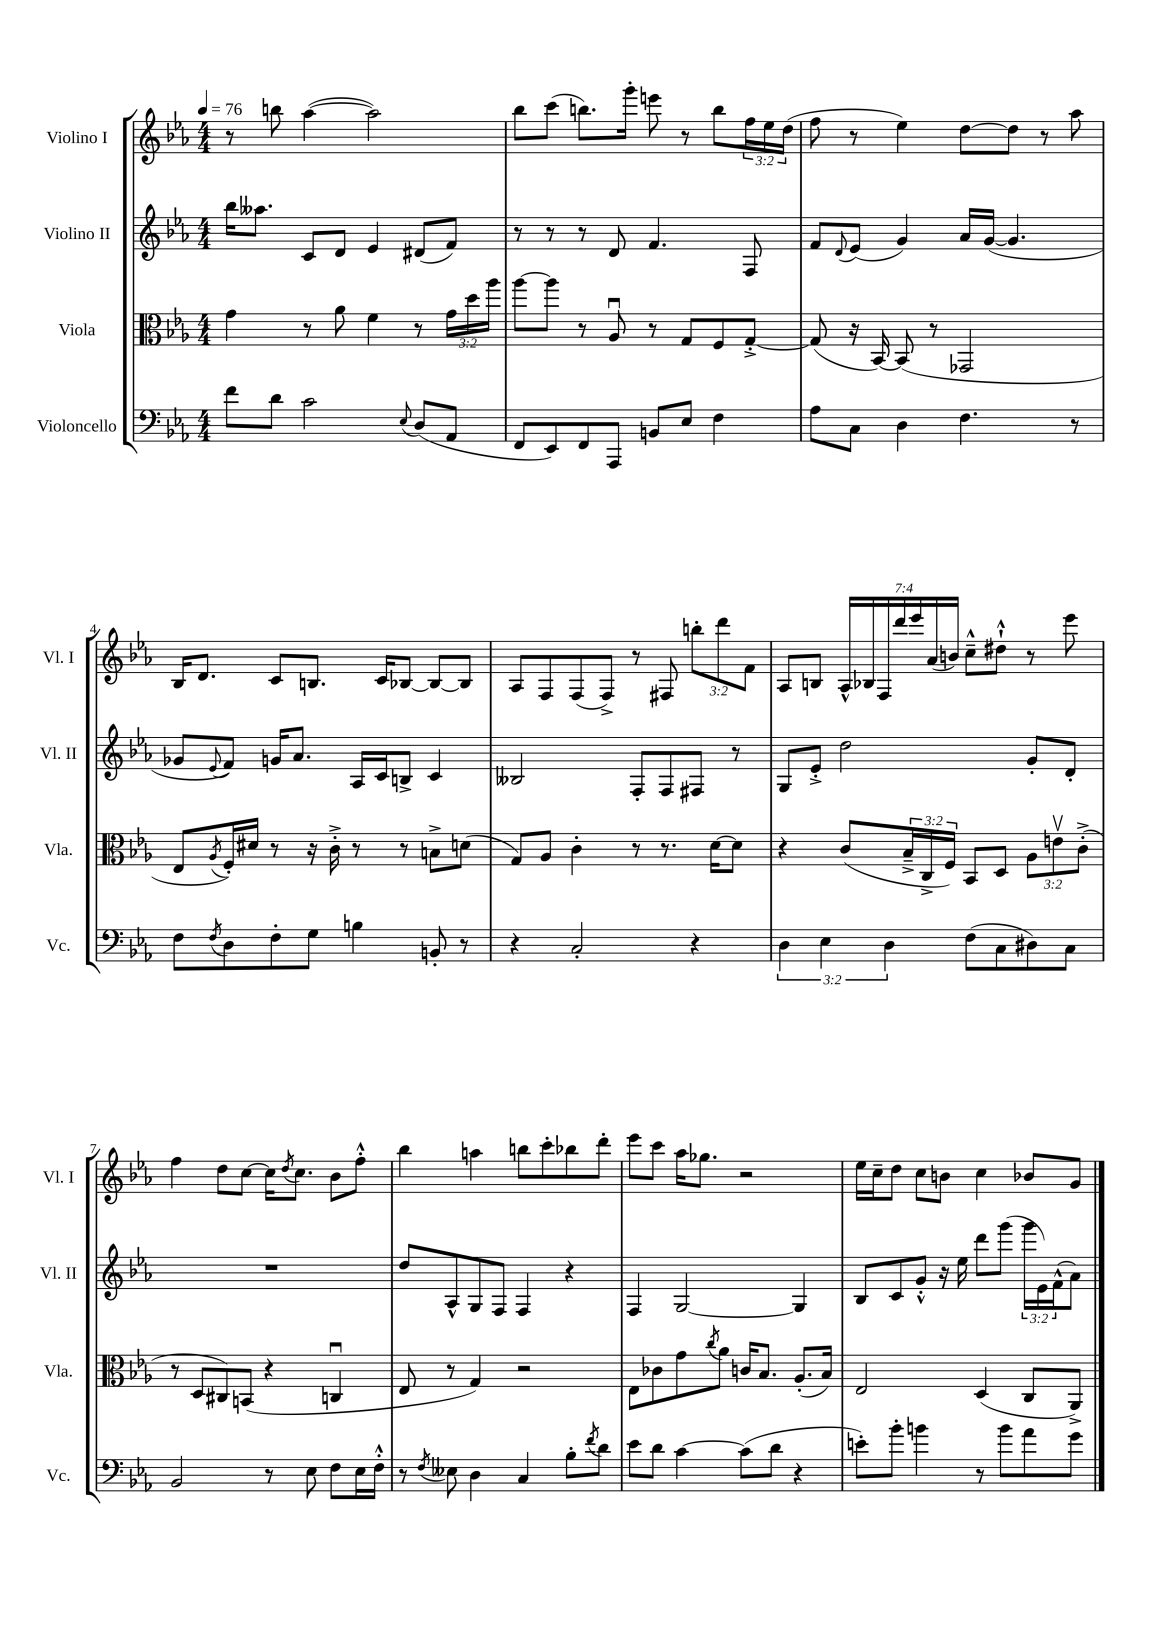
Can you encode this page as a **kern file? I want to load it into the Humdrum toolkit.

**kern	**kern	**kern	**kern
*staff4	*staff3	*staff2	*staff1
*clefF4	*clefC3	*clefG2	*clefG2
*k[b-e-a-]	*k[b-e-a-]	*k[b-e-a-]	*k[b-e-a-]
*M4/4	*M4/4	*M4/4	*M4/4
*MM76	*MM76	*MM76	*MM76
8f\L	4g\	16bb-\LK	8r
.	.	8.aa--\J	.
8d\J	.	.	8bb\
2c\	8r	8c/L	([4aa-\
.	8a-\	8d/J	.
.	4f\	4e-/	2aa-\])
8qqE-/	.	.	.
(8D/L	8r	(8d#/L	.
8AA-/J	24g\LL	8f/J)	.
.	24dd\	.	.
.	24aa-\JJ	.	.
=	=	=	=
8FF/L	[8aa-\L	8r	8bb-\L
8EE-/)	8aa-\]J	8r	(8ccc\J
8FF/	8r	8r	8.bb\L)
8AAA-/J	8A-u/	8d/	.
.	.	.	16ggg'\Jk
8BB/L	8r	4.f/	8eee\
8E-/J	8G/L	.	8r
4F\	8F/	.	8bb\L
.	[8G'^/J	8F/	24ff\L
.	.	.	24ee-\
.	.	.	(24dd\JJ
=	=	=	=
8A-\L	(8G/]	8f/L	8ff\
.	.	8qqd/	.
8C\J	16r	(8e-/J	8r
.	[16BB-/)	.	.
4D\	(8BB-/]	4g/)	4ee-\)
.	8r	.	.
4.F\	2GG-/	16a-/LL	[8dd\L
.	.	([16g/JJ	.
.	.	4.g/]	8dd\]J
.	.	.	8r
8r	.	.	8aa-\
=	=	=	=
8F\L	8E-/L	8g-/L	16B-/LK
.	.	.	8.d/J
8qF/	8qA-/	8qqe-/	.
8D\	16F'/L)	8f/J)	.
.	16d#/JJ	.	.
8F'\	8r	16g/LK	8c/L
.	.	8.a-/J	.
8G\J	16r	.	8.B/J
.	16c'^\	.	.
4B\	8r	16A-/LL	.
.	.	16c/J	16c/LK
.	8r	8B^/J	[8B-/J
8BB'/	8B^\L	4c/	8B-/_L
8r	(8d\J	.	8B-/]J
=	=	=	=
4r	8G/L)	2B--/	8A-/L
.	8A-/J	.	8F/
2C'/	4c'\	.	(8F/
.	.	.	8F^/J)
.	8r	8F'/L	8r
.	8.r	8F/	8F#/
4r	.	8F#/J	12bb'\L
.	[16d\LK	.	.
.	.	.	12ddd\
.	8d\]J	8r	.
.	.	.	12f\J
=	=	=	=
6D\	4r	8G/L	8A-/L
.	.	8e-'^/J	8B/J
6E-\	.	.	.
.	(8c/L	2dd\	28A-^^/LL
.	.	.	28B-/
.	.	.	28F/
6D\	.	.	.
.	.	.	28ddd/
.	24B-~^/L	.	.
.	.	.	28eee-/
.	24C^/	.	.
.	.	.	(28a-/
.	24F/JJ)	.	.
.	.	.	28b/JJ)
(8F\L	8BB-/L	.	8cc~^^\L
8C\	8D/J	.	8dd#`^^\J
8D#\)	12A-\L	8g'/L	8r
.	12ev\	.	.
8C\J	.	8d'/J	8eee-\
.	(12c'^\J	.	.
=	=	=	=
2BB-/	8r	1r	4ff\
.	8D/L	.	.
.	8C#/)	.	8dd\L
.	(8BB/J	.	[8cc\J
8r	4r	.	16cc\]LK
.	.	.	8qdd/
.	.	.	8.cc\J
8E-\	.	.	.
8F\L	4Cu/	.	8b-\L
16E-\L	.	.	8ff'^^\J
16F'^^\JJ	.	.	.
=	=	=	=
8r	8E-/	8dd/L	4bb-\
8qF/	.	.	.
8E--\	8r	8A-^^/	.
4D\	4G/)	8G/	4aa\
.	.	8F/J	.
4C/	2r	4F/	8bb\L
.	.	.	8ccc'\
8B-'\L	.	4r	8bb-\
8qf/	.	.	.
8d\J	.	.	8ddd'\J
=	=	=	=
8e-\L	8E-\L	4F/	8eee-\L
8d\J	8c-\	.	8ccc\J
[4c\	8g\	[2G/	16aa-\LK
.	.	.	8.gg-\J
.	8qcc/	.	.
.	8a-\J	.	.
(8c\]L	16c/LK	.	2r
.	8.B-/J	.	.
8d\J	.	.	.
4r	(8.A-'/L	4G/]	.
.	16B-/Jk)	.	.
=	=	=	=
8e'\L)	2E-/	8B-/L	16ee-\LL
.	.	.	16cc~\J
8b-'\J	.	8c/	8dd\J
4b\	.	8g'^^/J	8cc\L
.	.	16r	8b\J
.	.	16ee-\	.
8r	(4D/	8ddd\L	4cc\
8b\L	.	(8ggg\J	.
8a-\	8C/L	24ggg\LL	8b-/L
.	.	24e-\)	.
.	.	(24f^^\J	.
8g\J	8AA-^/J)	8a-\J)	8g/J
==	==	==	==
*-	*-	*-	*-
